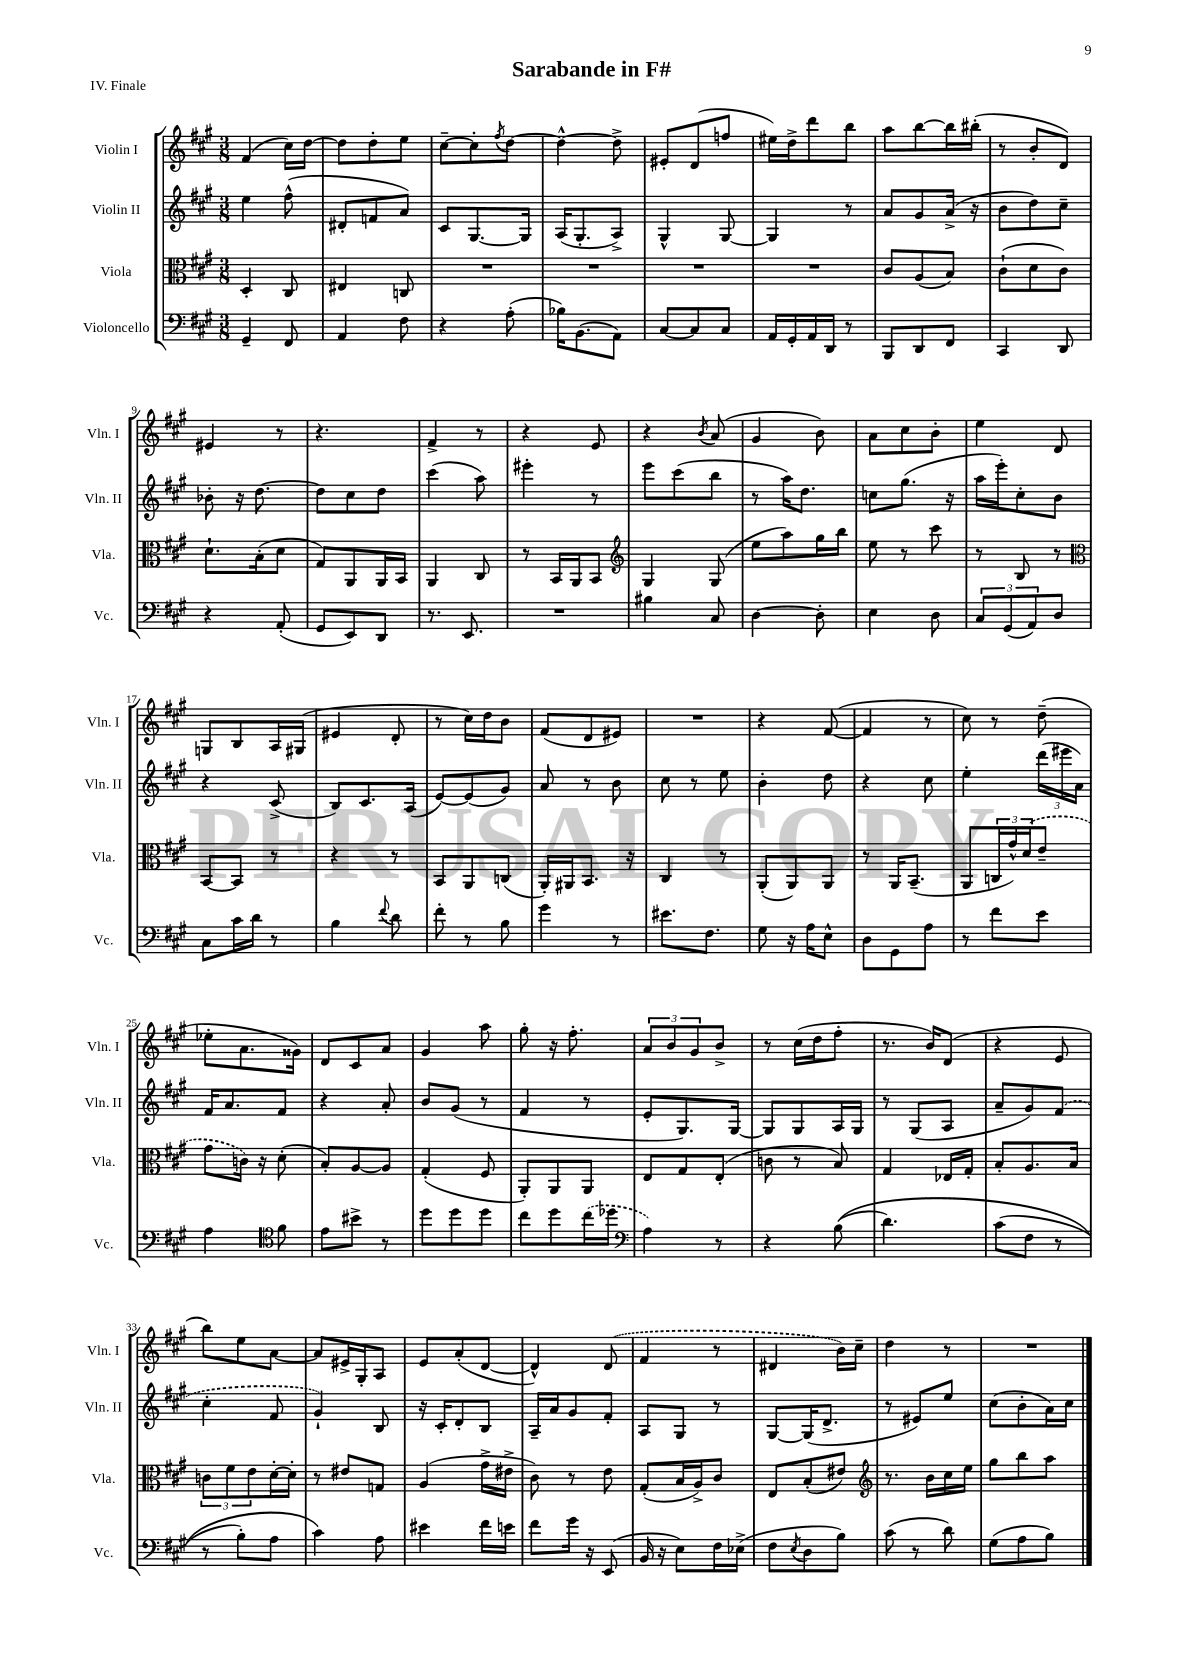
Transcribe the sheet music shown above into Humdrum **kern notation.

**kern	**kern	**kern	**kern
*staff4	*staff3	*staff2	*staff1
*clefF4	*clefC3	*clefG2	*clefG2
*k[f#c#g#]	*k[f#c#g#]	*k[f#c#g#]	*k[f#c#g#]
*M3/8	*M3/8	*M3/8	*M3/8
4GG#~	4D'	4ee	(4f#
8FF#	8C#	(8ff#^^	16cc#)
.	.	.	[16dd
=	=	=	=
4AA	4E#	8d#'	8dd]
.	.	8f	8dd'
8F#	8C	8a)	8ee
=	=	=	=
4r	4.r	8c#	[8cc#~
.	.	[8.G#	8cc#']
.	.	.	8qff#
(8A'	.	.	[8dd
.	.	16G#]	.
=	=	=	=
16B-)	4.r	(16A	4dd^^_
(8.BB	.	8.G#'	.
8AA)	.	8A^)	8dd^]
=	=	=	=
[8C#	4.r	4G#^^	8e#'
8C#]	.	.	(8d
8C#	.	[8G#	8ff
=	=	=	=
16AA	4.r	4G#]	16ee#)
16GG#'	.	.	16dd^
16AA	.	.	8ddd
16DD	.	.	.
8r	.	8r	8bb
=	=	=	=
8BBB	8c#	8a	8aa
8DD	(8A	8g#	[8bb
8FF#	8B)	(16a^	16bb]
.	.	16r	(16bb#'
=	=	=	=
4CC#	(8c#`	8b	8r
.	8d	8dd)	8b'
8DD	8c#)	8cc#~	8d)
=	=	=	=
4r	8.d`	8b-'	4e#
.	.	16r	.
.	(16B'	[8.dd	.
(8AA'	8d	.	8r
=	=	=	=
8GG#	8G#)	8dd]	4.r
8EE)	8AA	8cc#	.
8DD	16AA	8dd	.
.	16BB	.	.
=	=	=	=
8.r	4AA	(4ccc#	4f#^
8.EE	.	.	.
.	8C#	8aa)	8r
=	=	=	=
4.r	8r	4eee#'	4r
.	16BB	.	.
.	16AA	.	.
.	8BB	8r	8e
=	=	=	=
*	*clefG2	*	*
4B#	4G#	8eee	4r
.	.	(8ccc#	.
.	.	.	8qb
8C#	(8G#	8bb	(8a
=	=	=	=
[4D	8ee	8r	4g#
.	8aa)	16aa)	.
.	.	8.dd	.
8D']	16gg#	.	8b)
.	16bb	.	.
=	=	=	=
4E	8ee	8cc	8a
.	8r	(8.gg#	8cc#
8D	8ccc#	.	8b'
.	.	16r	.
=	=	=	=
12C#	8r	16aa	4ee
.	.	16eee')	.
(12GG#	.	.	.
.	8B	8cc#'	.
12AA)	.	.	.
8D	8r	8b	8d
=	=	=	=
*	*clefC3	*	*
8C#	[8BB	4r	8G
16c#	8BB]	.	8B
16d	.	.	.
8r	8r	(8c#^	16A
.	.	.	(16G#
=	=	=	=
4B	4r	8B)	4e#
.	.	8.c#	.
8qqf#	.	.	.
8d	8r	.	8d'
.	.	(16A	.
=	=	=	=
8f#'	8BB	[8e)	8r
8r	8AA	(8e]	16cc#)
.	.	.	16dd
8B	(8C	8g#)	8b
=	=	=	=
4g#	16AA')	8a	(8f#
.	16AA#	.	.
.	8.BB	8r	8d
8r	.	8b	8e#)
.	16r	.	.
=	=	=	=
8.e#	4C#	8cc#	4.r
.	.	8r	.
8.F#	.	.	.
.	8r	8ee	.
=	=	=	=
8G#	(8AA'	4b'	4r
16r	8AA)	.	.
16A	.	.	.
8E^^	8AA	8dd	([8f#
=	=	=	=
8D	8r	4r	4f#]
8GG#	16AA	.	.
.	(8.BB~	.	.
8A	.	8cc#	8r
=	=	=	=
8r	8AA	4ee'	8cc#)
8f#	24C	.	8r
.	24g#^^)	.	.
.	(24d	.	.
8e	8e~	(24ddd	(8dd~
.	.	24eee#	.
.	.	24a)	.
=	=	=	=
4A	8g#	16f#	8ee-'
.	.	8.a	.
.	16c)	.	8.a
.	16r	.	.
*clefC4	*	*	*
8f#	(8d'	8f#	.
.	.	.	16g##)
=	=	=	=
8e	8B')	4r	8d
8b#^	[8A	.	8c#
8r	8A]	8a'	8a
=	=	=	=
8dd	(4G#'	8b	4g#
8dd	.	(8g#	.
8dd	8F#	8r	8aa
=	=	=	=
8cc#	8AA')	4f#	8gg#'
8dd	8AA	.	16r
.	.	.	8.ff#'
(16cc#	8AA	8r	.
16dd-	.	.	.
=	=	=	=
*clefF4	*	*	*
4A)	8E	8e'	12a
.	.	.	12b
.	8G#	8.G#)	.
.	.	.	12g#
8r	(8E'	.	8b^
.	.	[16G#	.
=	=	=	=
4r	8c	8G#]	8r
.	8r	8G#	(16cc#
.	.	.	16dd
&((8B	8B)	16A	8ff#'
.	.	16G#	.
=	=	=	=
4.d)	4G#	8r	8.r
.	.	(8G#	.
.	.	.	16b)
.	16E-	8A	(8d
.	16G#'	.	.
=	=	=	=
(8c#	8B'	8a~	4r
8F#	8.A	8g#)	.
8r	.	(8f#	8e
.	16B	.	.
=	=	=	=
8r	12c	4cc#'	8bb)
.	12f#	.	.
8B')	.	.	8ee
.	12e	.	.
8A	[16d'	8f#	[8a
.	16d']	.	.
=	=	=	=
4c#&)	8r	4g#`)	8a]
.	8e#	.	16e#^
.	.	.	16G#'
8A	8G	8B	8A
=	=	=	=
4e#	(4A	16r	8e
.	.	16c#'	.
.	.	8d'	(8a'
16f#	16g#^	8B	[8d
16e	16e#^	.	.
=	=	=	=
8f#	8c#)	16A~	4d^^])
.	.	16a	.
16g#	8r	8g#	.
16r	.	.	.
(8EE	8e	8f#'	(8d
=	=	=	=
16BB	(8G#'	8A	4f#
16r	.	.	.
8E)	16B	8G#	.
.	16A^)	.	.
16F#	8c#	8r	8r
(16E-^	.	.	.
=	=	=	=
8F#	8E	[8G#	4d#
8qE	.	.	.
8D	(8B'	(16G#]	.
.	.	8.d^	.
8B)	8e#)	.	16b)
.	.	.	16cc#~
=	=	=	=
*	*clefG2	*	*
(8c#	8.r	8r	4dd
8r	.	8e#)	.
.	16b	.	.
8d)	16cc#	8ee	8r
.	16ee	.	.
=	=	=	=
(8G#	8gg#	(8cc#	4.r
8A	8bb	8b'	.
8B)	8aa	16a)	.
.	.	16cc#	.
==	==	==	==
*-	*-	*-	*-
